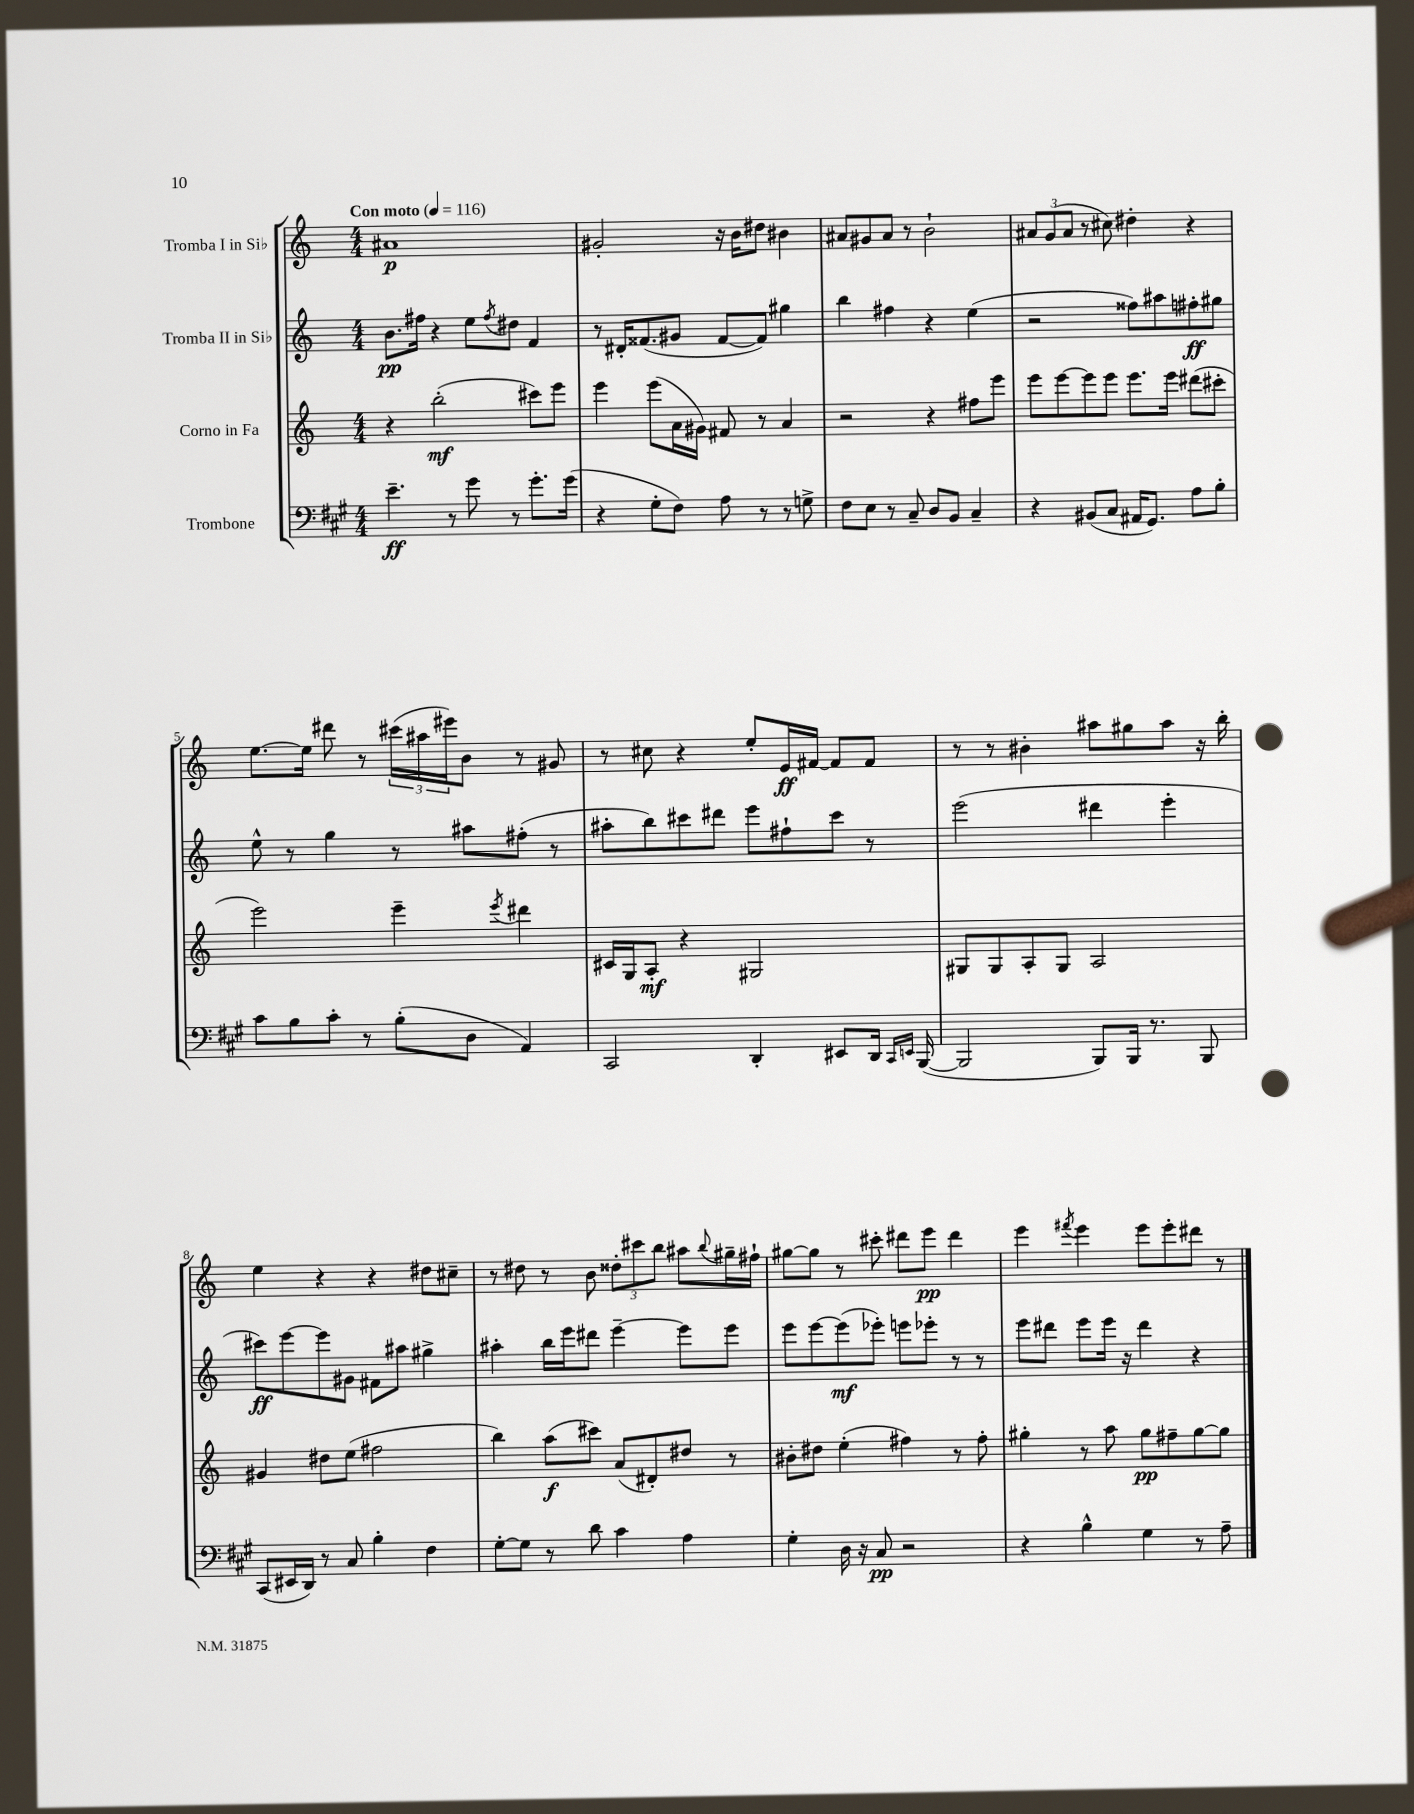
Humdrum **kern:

**kern	**kern	**kern	**kern
*staff4	*staff3	*staff2	*staff1
*clefF4	*clefG2	*clefG2	*clefG2
*k[f#c#g#]	*k[]	*k[]	*k[]
*M4/4	*M4/4	*M4/4	*M4/4
*MM116	*MM116	*MM116	*MM116
4.e~	4r	8.b	1a#
.	.	16ff#	.
.	(2bb'	4r	.
8r	.	.	.
8g#	.	8ee	.
.	.	8qff#	.
8r	.	8dd#	.
8.g#'	8ccc#)	4f	.
.	8eee	.	.
(16g#	.	.	.
=	=	=	=
4r	4eee	8r	2g#'
.	.	16d#'	.
.	.	(8.f##	.
8G#'	(8eee	.	.
8F#)	16a	8g#	.
.	16g#)	.	.
8A	8f#	[8f##	16r
.	.	.	16b
8r	8r	8f##])	8dd#
8r	4a	4gg#	4b#
8G^	.	.	.
=	=	=	=
8F#	2r	4bb	8a#
8E	.	.	8g#
8r	.	4ff#	8a#
8C#~	.	.	8r
8D	4r	4r	2b`
8BB	.	.	.
4C#~	8ff#	(4ee	.
.	8eee	.	.
=	=	=	=
4r	8eee	2r	12a#
.	.	.	(12g
.	[8eee	.	.
.	.	.	12a#
(8BB#	8eee]	.	8r
8C#	8eee	.	8cc#)
16AA#	8.eee	8ff##)	4dd#'
8.GG#)	.	.	.
.	.	8aa#	.
.	16eee	.	.
8A	(8ddd#	8ff#'	4r
8B'	8ccc#'	8gg#	.
=	=	=	=
8c#	2eee)	8ee^^	[8.ee
8B	.	8r	.
.	.	.	16ee]
8c#'	.	4gg	8ddd#
8r	.	.	8r
(8B'	4eee~	8r	(24ccc#
.	.	.	24aa#
.	.	.	24eee#)
8D	.	8aa#	8b
.	8qeee	.	.
4AA)	4ddd#	(8ff#'	8r
.	.	8r	8g#
=	=	=	=
2CC#	16c#	8aa#'	8r
.	16G	.	.
.	8A'	8bb)	8cc#
.	4r	8ccc#	4r
.	.	8ddd#	.
4DD'	2G#	8eee	8ee'
.	.	8ff#`	16e
.	.	.	[16f#
8EE#	.	8ccc#	8f#]
16DD	.	8r	8f#
16qqCC#	.	.	.
16qqEE	.	.	.
([16BBB	.	.	.
=	=	=	=
2BBB]	8G#	(2eee	8r
.	8G#	.	8r
.	8A'	.	4b#'
.	8G#	.	.
8BBB)	2A	4ddd#	8aa#
16BBB	.	.	8gg#
8.r	.	.	.
.	.	4eee'	8aa#
8BBB	.	.	16r
.	.	.	16bb'
=	=	=	=
(8CC#	4g#	8ccc#)	4ee
16EE#	.	[8eee	.
16DD)	.	.	.
8r	8dd#	8eee]	4r
8C#	(8ee	8g#	.
4B'	2ff#	8f#	4r
.	.	8aa#	.
4F#	.	4gg#^	8dd#
.	.	.	8cc#~
=	=	=	=
[8G#'	4bb)	4aa#'	8r
8G#]	.	.	8dd#
8r	(8aa	16bb	8r
.	.	16eee	.
8d	8ccc#)	8ddd#	8b
4c#	(8a	[4eee~	12dd##'
.	.	.	12ccc#
.	8d#')	.	.
.	.	.	12bb
4A	8dd#	8eee]	8aa#
.	.	.	8qqbb
.	8r	8eee	16gg#~
.	.	.	16ff#`
=	=	=	=
4G#'	8b#'	8eee	[8gg#
.	8dd#	[8eee	8gg#]
16D	(4ee'	(8eee]	8r
16r	.	.	.
8C#	.	8eee-')	8ccc#'
2r	4ff#)	8eee	8ddd#
.	.	8eee-'	8eee
.	8r	8r	4ddd#
.	8ff#'	8r	.
=	=	=	=
4r	4gg#'	8eee	4eee
.	.	8ddd#	.
.	.	.	8qfff#
4B^^	8r	8eee	4eee
.	8aa	16eee	.
.	.	16r	.
4G#	8gg#	4ddd#	8eee
.	8ff#~	.	8eee'
8r	[8gg#	4r	8ddd#
8A~	8gg#]	.	8r
==	==	==	==
*-	*-	*-	*-
